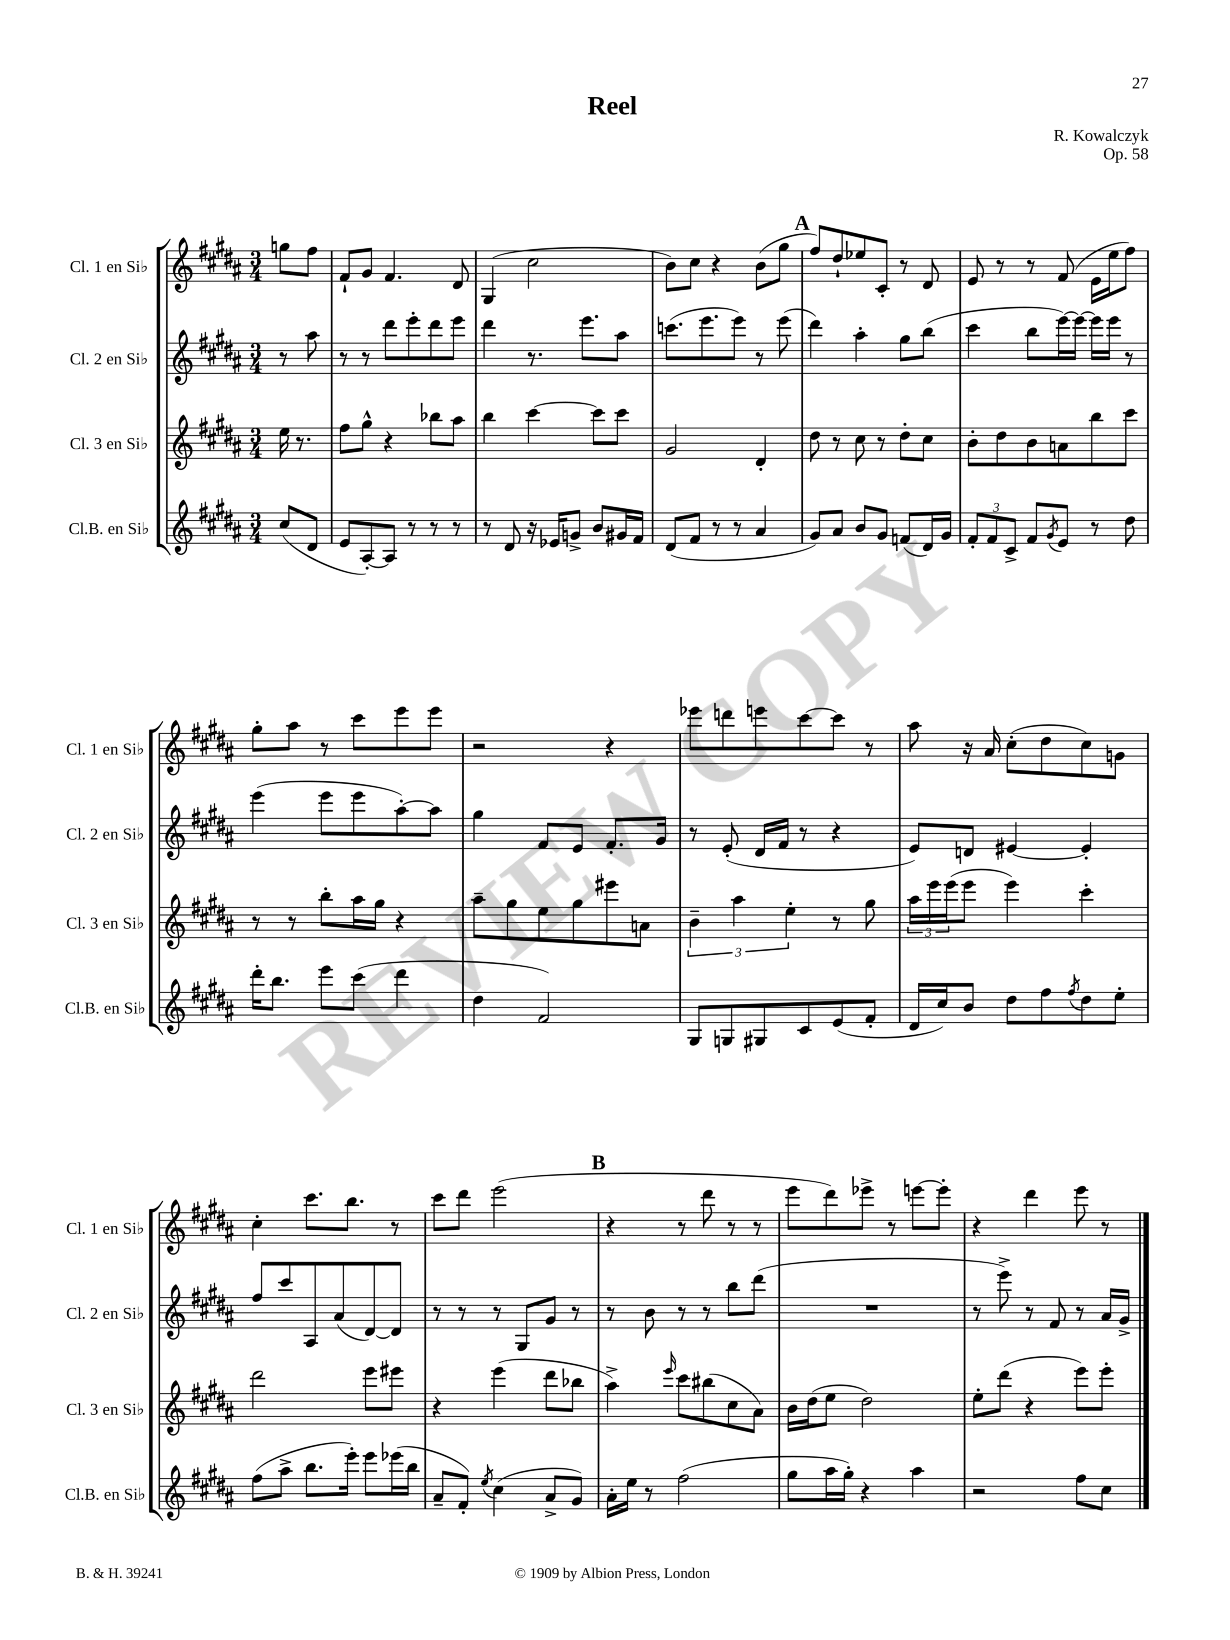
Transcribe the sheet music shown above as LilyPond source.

\header { title = "Reel" composer = "R. Kowalczyk" opus = "Op. 58" }
<<
\new StaffGroup <<
\new Staff = "s0" \with { instrumentName = "Cl. 1 en Sib" shortInstrumentName = "Cl. 1 en Sib" } {
    \clef treble \key b \major \numericTimeSignature \time 3/4 \partial 4
    g''8 fis''8 |
    fis'8-! gis'8 fis'4. dis'8 |
    gis4( cis''2 |
    b'8) cis''8 r4 b'8( gis''8 |
    \mark \markup { \bold "A" } fis''8) dis''8-! ees''8 cis'8-. r8 dis'8 |
    e'8 r8 r8 fis'8( e'16 e''16 fis''8) |
    gis''8-. ais''8 r8 cis'''8 e'''8 e'''8 |
    r2 r4 |
    ees'''8 d'''8 e'''8 cis'''8~ cis'''8 r8 |
    ais''8 r16 ais'16 cis''8-.( dis''8 cis''8) g'8 |
    cis''4-. cis'''8. b''8. r8 |
    cis'''8 dis'''8 e'''2( |
    \mark \markup { \bold "B" } r4 r8 dis'''8 r8 r8 |
    e'''8 dis'''8) ees'''8-> r8 e'''8~ e'''8-. |
    r4 dis'''4 e'''8 r8 \bar "|." |
}
\new Staff = "s1" \with { instrumentName = "Cl. 2 en Sib" shortInstrumentName = "Cl. 2 en Sib" } {
    \clef treble \key b \major \numericTimeSignature \time 3/4 \partial 4
    r8 ais''8 |
    r8 r8 dis'''8 e'''8-. dis'''8 e'''8 |
    dis'''4 r8. e'''8. ais''8 |
    c'''8.( e'''8. e'''8) r8 e'''8( |
    \mark \markup { \bold "A" } dis'''4) ais''4-. gis''8 b''8( |
    cis'''4 b''8 e'''16~) e'''16~ e'''16 e'''16 r8 |
    e'''4( e'''8 e'''8 ais''8~-.) ais''8 |
    gis''4 fis'8 e'8 fis'8.-. gis'16 |
    r8 e'8-.( dis'16 fis'16 r8 r4 |
    e'8) d'8 eis'4~ eis'4-. |
    fis''8 cis'''8 ais8 ais'8( dis'8~) dis'8 |
    r8 r8 r8 gis8 gis'8 r8 |
    \mark \markup { \bold "B" } r8 b'8 r8 r8 b''8 dis'''8( |
    R2. |
    r8 e'''8->) r8 fis'8 r8 ais'16 gis'16-> \bar "|." |
}
\new Staff = "s2" \with { instrumentName = "Cl. 3 en Sib" shortInstrumentName = "Cl. 3 en Sib" } {
    \clef treble \key b \major \numericTimeSignature \time 3/4 \partial 4
    e''16 r8. |
    fis''8 gis''8-^ r4 bes''8 ais''8 |
    b''4 cis'''4~ cis'''8 cis'''8 |
    gis'2 dis'4-. |
    \mark \markup { \bold "A" } dis''8 r8 cis''8 r8 dis''8-. cis''8 |
    b'8-. dis''8 b'8 a'8 b''8 cis'''8 |
    r8 r8 b''8-. ais''16 gis''16 r4 |
    ais''8-- gis''8 e''8 gis''8 eis'''8 a'8 |
    \tuplet 3/2 { b'4-- ais''4 e''4-. } r8 gis''8 |
    \tuplet 3/2 { ais''16 e'''16 e'''16( } e'''8 e'''4) cis'''4-. |
    dis'''2 e'''8 eis'''8 |
    r4 e'''4( dis'''8 bes''8 |
    \mark \markup { \bold "B" } ais''4->) \grace { e'''16 } cis'''8 bis''8( cis''8 ais'8) |
    b'16 dis''16( e''8 dis''2) |
    e''8-. dis'''8( r4 e'''8) e'''8-. \bar "|." |
}
\new Staff = "s3" \with { instrumentName = "Cl.B. en Sib" shortInstrumentName = "Cl.B. en Sib" } {
    \clef treble \key b \major \numericTimeSignature \time 3/4 \partial 4
    cis''8( dis'8 |
    e'8 ais8~-.) ais8 r8 r8 r8 |
    r8 dis'8 r16 ees'16 g'8-> b'8 gis'16 fis'16 |
    dis'8( fis'8 r8 r8 ais'4 |
    \mark \markup { \bold "A" } gis'8) ais'8 b'8 gis'8 f'8( dis'16) gis'16 |
    \tuplet 3/2 { fis'8-. fis'8 cis'8-> } fis'8 \acciaccatura { gis'8 } e'8 r8 dis''8 |
    dis'''16-. b''8. e'''8 cis'''8( dis'''4 |
    dis''4 fis'2) |
    gis8 g8 gis8 cis'8 e'8( fis'8-. |
    dis'16 cis''16) b'8 dis''8 fis''8 \acciaccatura { fis''8 } dis''8 e''8-. |
    fis''8( ais''8-> b''8. e'''16-.) e'''8 ees'''16( b''16 |
    ais'8-- fis'8-.) \acciaccatura { e''8 } cis''4( ais'8-> gis'8) |
    \mark \markup { \bold "B" } ais'16-. e''16 r8 fis''2( |
    gis''8 ais''16 gis''16-.) r4 ais''4 |
    r2 fis''8 cis''8 \bar "|." |
}
>>
>>
\layout { \context { \Score \remove "Bar_number_engraver" } }
